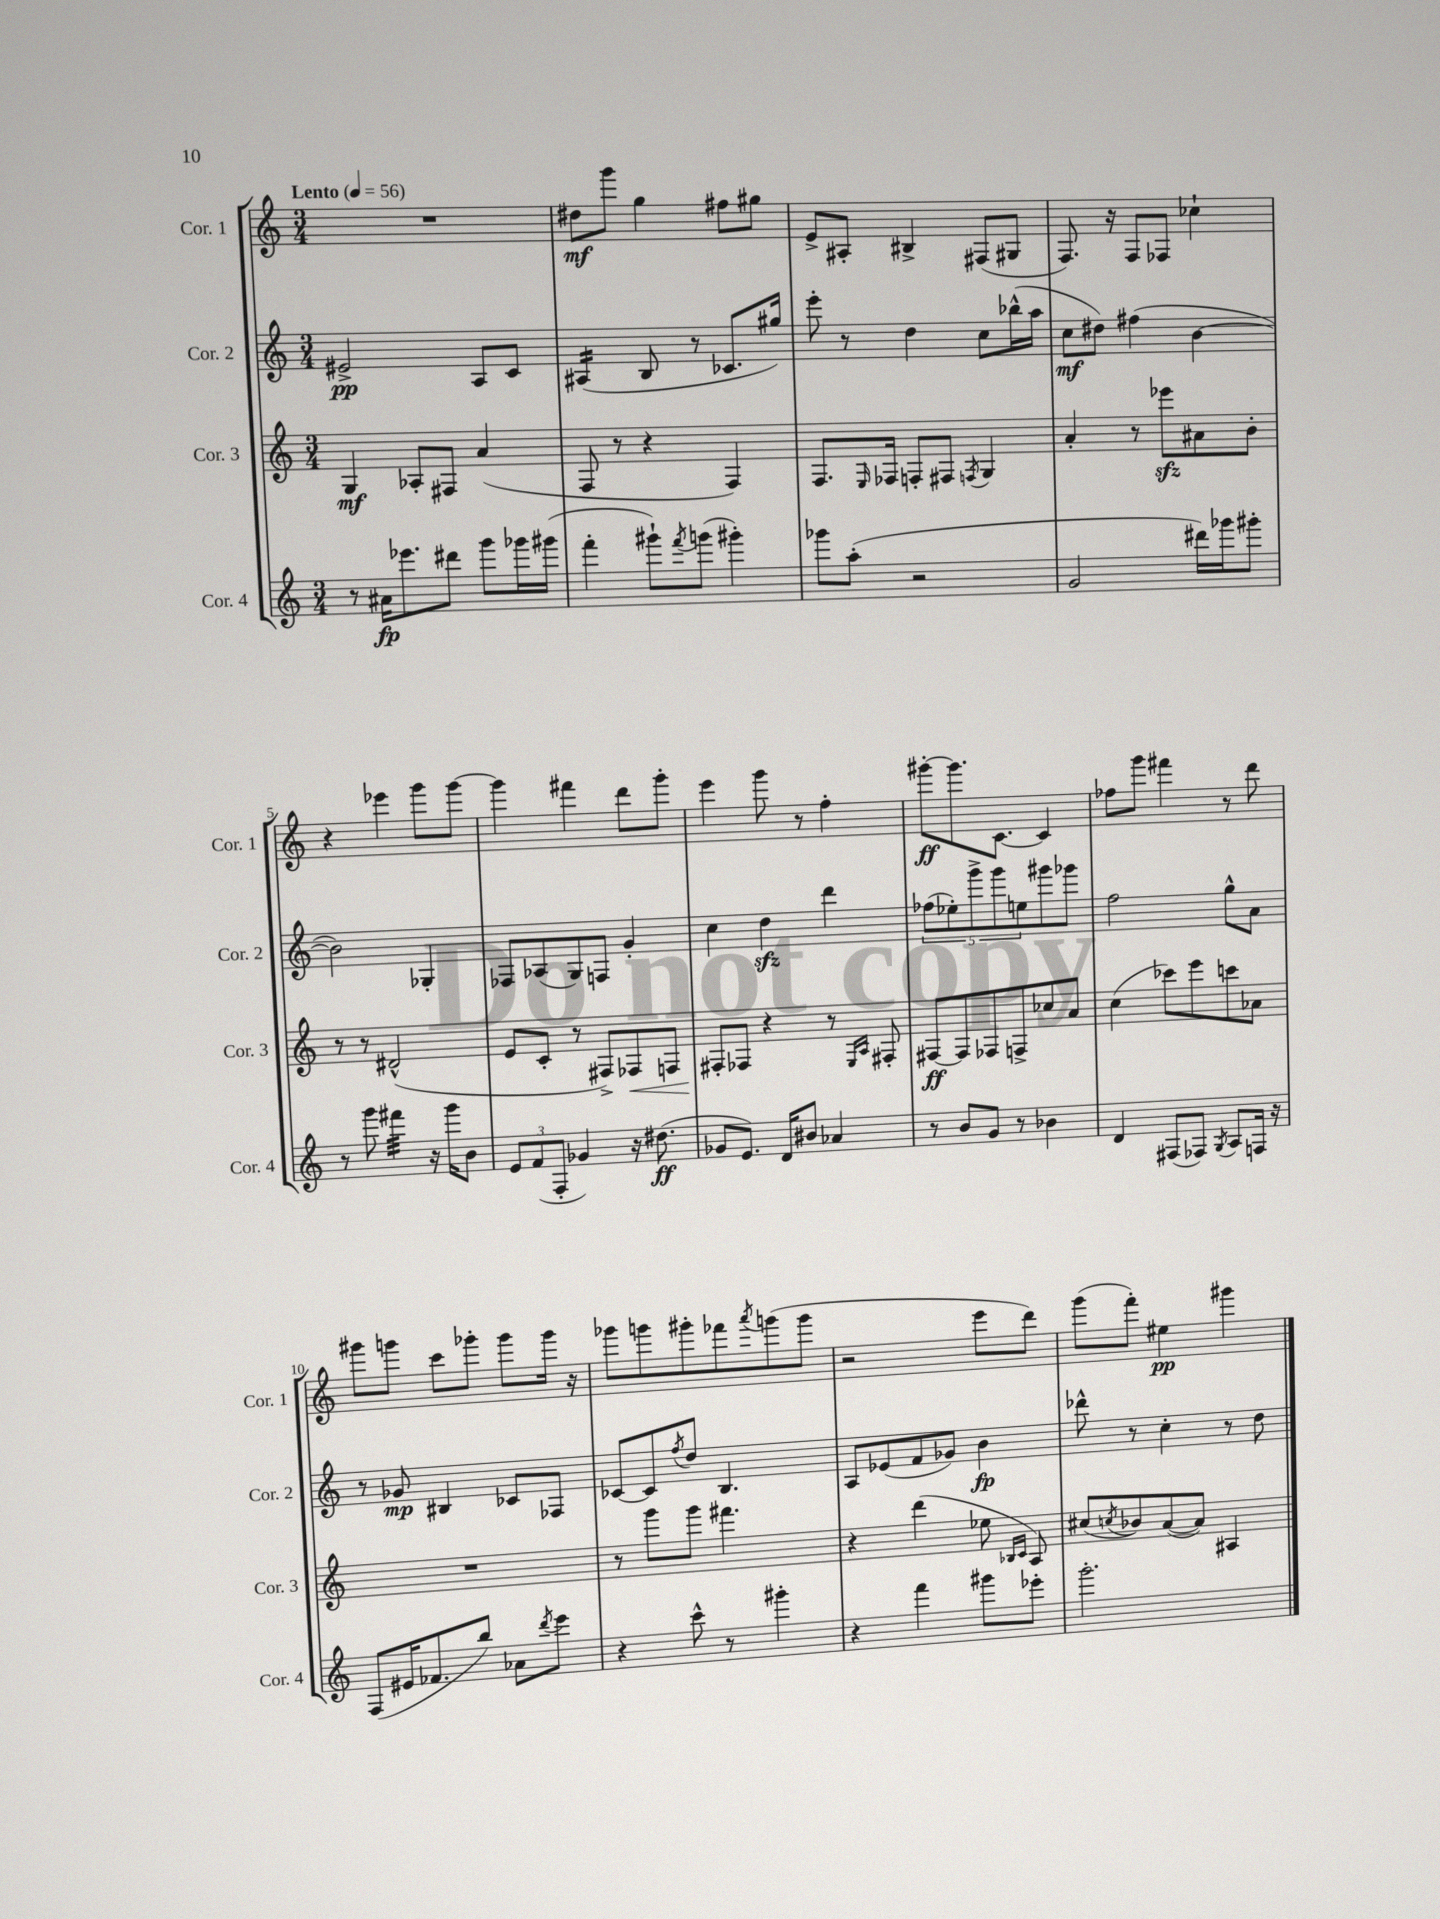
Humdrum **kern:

**kern	**kern	**kern	**kern
*staff4	*staff3	*staff2	*staff1
*clefG2	*clefG2	*clefG2	*clefG2
*k[]	*k[]	*k[]	*k[]
*M3/4	*M3/4	*M3/4	*M3/4
*MM56	*MM56	*MM56	*MM56
8r	4G	2e#^	2.r
16a#	.	.	.
8.eee-	.	.	.
.	8A-'	.	.
8ddd#	8F#	.	.
8ggg	(4a	8A	.
16ggg-	.	8c	.
(16ggg#	.	.	.
=	=	=	=
4fff'	8F	(4A#	8dd#
.	8r	.	8ggg
8ggg#`)	4r	8B	4gg
8qfff	.	.	.
(8ggg	.	8r	.
4ggg#')	4F)	8.c-	8ff#
.	.	.	8gg#
.	.	16gg#)	.
=	=	=	=
8ggg-	8.F	8eee'	8e^
(8aa'	.	8r	8A#'
.	16qqE	.	.
.	16F-	.	.
2r	8F'	4dd	4B#^
.	8F#	.	.
.	8qF	.	.
.	4G	8cc	(8F#
.	.	(16bb-^^	8G#
.	.	16aa	.
=	=	=	=
2g	4a'	8cc	8.F)
.	.	8dd#)	.
.	.	.	16r
.	8r	(4ff#	8F
.	8eee-	.	8F-
16ddd#)	8a#	[4b	4cc-`
16ggg-	.	.	.
8ggg#'	8b'	.	.
=	=	=	=
8r	8r	2b])	4r
8ggg	8r	.	.
4fff#	(2d#^^	.	4eee-
16r	.	4G-'	8ggg
16ggg	.	.	.
8b	.	.	[8ggg
=	=	=	=
12e	8e	8F-	4ggg]
(12f	.	.	.
.	8c'	(8A-	.
12F'	.	.	.
4g-)	8r	8G)	4fff#
.	8F#^)	8F	.
16r	8F-	4g'	8ddd
(8.dd#	.	.	.
.	8F	.	8ggg'
=	=	=	=
8g-	8F#'	4cc	4eee
8.e)	8F-	.	.
.	4r	4dd	8ggg
16d	.	.	.
8b#	.	.	8r
4a-	8r	4ddd	4ff'
.	16qqE	.	.
.	16qqA	.	.
.	8F#'	.	.
=	=	=	=
8r	[8F#	(10ff-	[8ggg#'
.	.	10ee-')	.
8b	8F#]	.	8.ggg#]
.	.	10ggg^	.
8g	8F-	.	.
.	.	10ggg	.
.	.	.	[8.c
8r	8F^	.	.
.	.	10ee	.
4b-	8cc-	8ggg#	4c]
.	8a	8ggg-	.
=	=	=	=
4d	(4cc	2ff	8ff-
.	.	.	8ggg
(8F#	8ccc-)	.	4fff#
8F-)	8eee	.	.
8qG	.	.	.
8A	8ccc	8gg^^	8r
16F	8a-	8a	8ddd
16r	.	.	.
=	=	=	=
(8F	2.r	8r	8ggg#
16e#	.	8g-	8ggg
8.f-	.	.	.
.	.	4B#	8ccc
8bb)	.	.	8ggg-'
8a-	.	8c-	8ggg-
8qddd	.	.	.
8eee	.	8F-	16ggg-
.	.	.	16r
=	=	=	=
4r	8r	[8c-	8ggg-
.	8ggg	8c-]	8ggg
.	.	8qff	.
8ccc^^	8ggg	8dd	8ggg#'
8r	4.fff#	4.B	8fff-
.	.	.	8qaaa
4ggg#'	.	.	(8ggg
.	.	.	8ggg
=	=	=	=
4r	4r	8A	2r
.	.	(8e-	.
4fff	(4ddd	8f	.
.	.	8g-)	.
8ggg#	8ee-	4b	8eee
.	16qqB-	.	.
.	16qqc	.	.
8eee-'	8A)	.	8ddd)
=	=	=	=
2.ggg'	(8cc#	8ddd-^^	(8ggg
.	8qcc	.	.
.	8b-)	8r	8fff')
.	([8a	4cc'	4ee#
.	8a])	.	.
.	4A#	8r	4ggg#
.	.	8dd	.
==	==	==	==
*-	*-	*-	*-
